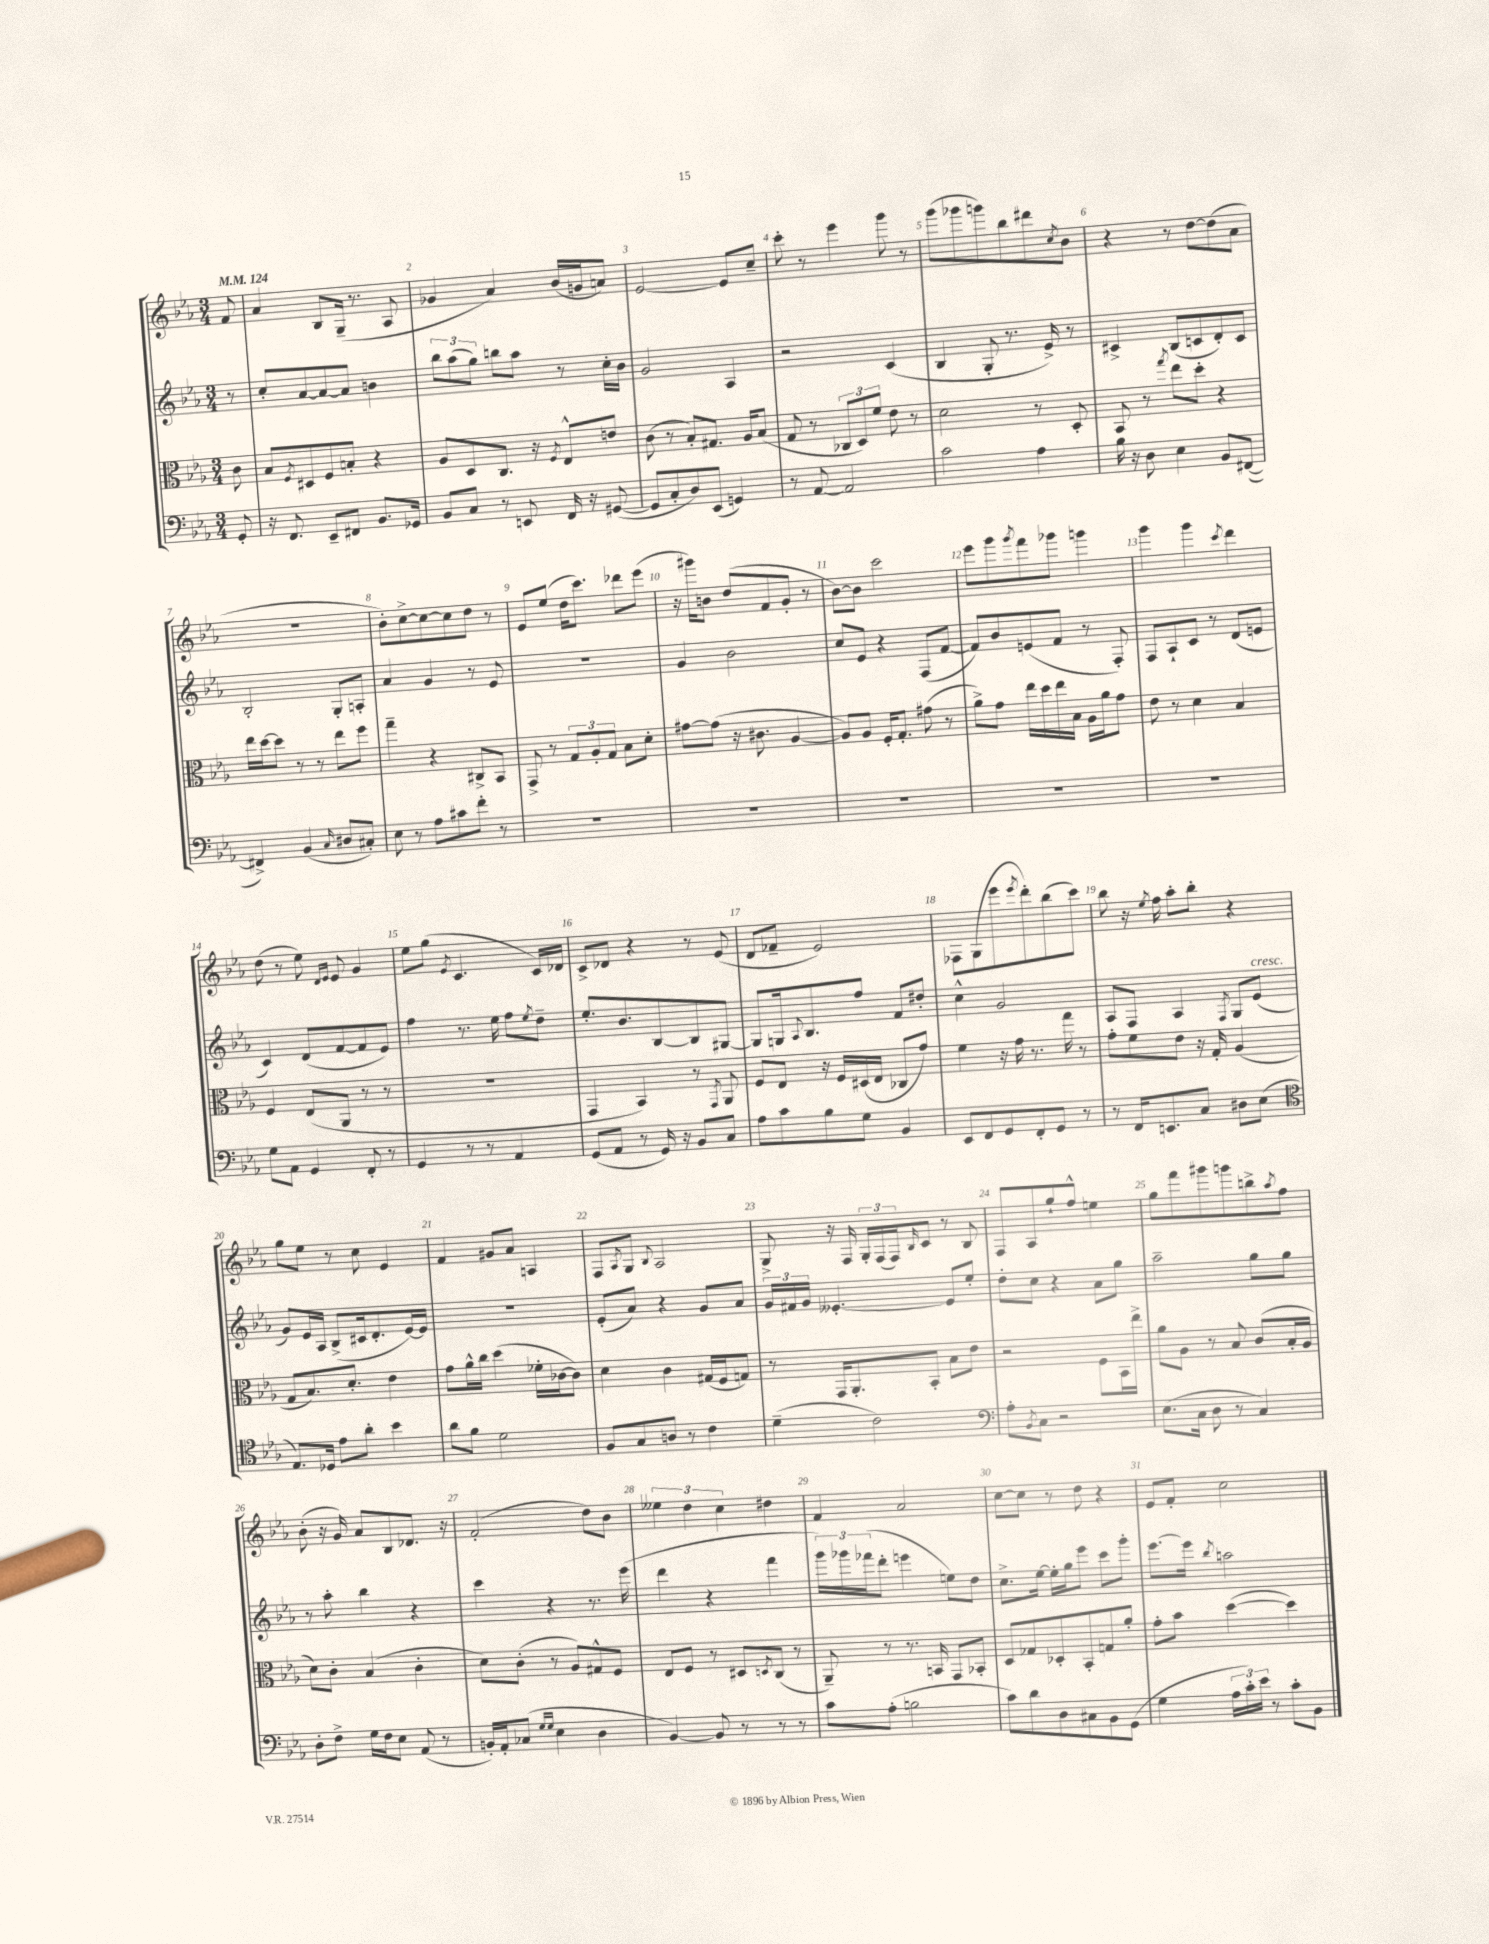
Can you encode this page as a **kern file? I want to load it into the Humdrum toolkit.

**kern	**kern	**kern	**kern
*staff4	*staff3	*staff2	*staff1
*clefF4	*clefC3	*clefG2	*clefG2
*k[b-e-a-]	*k[b-e-a-]	*k[b-e-a-]	*k[b-e-a-]
*M3/4	*M3/4	*M3/4	*M3/4
*MM124	*MM124	*MM124	*MM124
8GG'	8c	8r	8f
=	=	=	=
16r	8B-	8cc'	4a-
8.FF	.	.	.
.	8qF	.	.
.	8D#	[8a-	.
8EE-~	8F	8a-_	8B-
8FF#	8B'	8a-]	(16G~
.	.	.	8.r
8.BB-	4r	4b	.
.	.	.	8A-
16GG-	.	.	.
=	=	=	=
8BB-	8A-	12bb-	4g-
.	.	(12aa-	.
8C	8D	.	.
.	.	12gg)	.
8r	8.C	8bb	4a-)
8EE	.	8aa-	.
.	16r	.	.
.	8qF	.	.
16FF	8E-^^	8r	(16b-
16r	.	.	16g
([8GG#	8e	16cc'	8a)
.	.	16b-	.
=	=	=	=
8GG#]	(8c	2g	[2e-
8C'	8r	.	.
8D)	8B-')	.	.
(8EE-	8.G#	.	.
4GG)	.	4A-	8e-]
.	16A-	.	.
.	(8B-	.	8cc~
=	=	=	=
8r	8G	2r	8ccc'
[8AA-	8r	.	8r
2AA-]	12C-	.	4eee-
.	12D)	.	.
.	12f	.	.
.	8e-	(4c	8ggg
.	8r	.	8r
=	=	=	=
2c	2d	4B-	(8ggg
.	.	.	8ggg-
.	.	8G'	8ggg)
.	.	8.r	8bb-
4A-	8r	.	8ddd#
.	.	16e-^)	.
.	.	.	8qcc
.	8D'	8r	8b-
=	=	=	=
16B-	8BB-	4c#^	4r
16r	.	.	.
8D	8r	.	.
.	8qgg	.	.
4E-	8ee-	(8B-	8r
.	8dd'	8c	[8dd
8BB-	4r	8d')	(8dd]
([8FF#	.	8c	8a-
=	=	=	=
4FF#^])	16ee-	2B-'	2.r
.	[16dd	.	.
.	8dd]	.	.
(4BB-	8r	.	.
.	8r	.	.
16qqC	.	.	.
8D#	8ee-	8G'	.
8C#')	8ff	8A'	.
=	=	=	=
8E-	4gg~	4a-	8b-')
8r	.	.	[8cc^
8A-	4r	4g	8cc_
8c#	.	.	8cc]
8f'	8C#^	8r	8dd
8r	8BB-	8e-	8r
=	=	=	=
2.r	8GG^	2.r	8e-
.	8r	.	(8ee-
.	12G	.	16dd
.	.	.	8.ccc)
.	12A-'	.	.
.	12G	.	.
.	8B-	.	8ddd-
.	8d'	.	(8eee-
=	=	=	=
2.r	[8g#	4g	16r
.	.	.	16ggg#)
.	(8g#]	.	8b
.	16r	2b-	(8dd
.	8.c#	.	.
.	.	.	8f
.	[4A-	.	8g'
.	.	.	8r
=	=	=	=
2.r	8A-])	8cc	[8b-)
.	8A-	8e-	8b-]
.	16F'	4r	2ccc
.	8.G'	.	.
.	(8g#	(8F	.
.	8r	[8f	.
=	=	=	=
2.r	8a-^)	8f])	8eee-
.	8g	8b-	8ggg
.	.	.	8qggg
.	16ee-	(8e	8fff
.	16dd	.	.
.	16ee-	8f	8ggg-
.	16B-	.	.
.	16A-	8r	4ggg
.	16a-	.	.
.	8g	8F')	.
=	=	=	=
2.r	8e-	8F	4ggg
.	8r	8A-`	.
.	4d	8c	4ggg
.	.	8r	.
.	.	.	8qccc
.	4B-	(8d	4ddd
.	.	8e	.
=	=	=	=
8G	4F	4c)	(8dd
8AA-	.	.	8r
4GG	(8E-	(8d	8ee-)
.	.	.	16qqd
.	.	.	16qqe-
.	8AA-	[8f	8e-
8FF'	8r	8f]	4g
8r	8r	8e-)	.
=	=	=	=
4GG	2.r	4ff	8ee-
.	.	.	(8gg
.	.	.	8qe-
8r	.	8.r	4.c
8r	.	.	.
.	.	16ee-	.
4AA-	.	8ff	.
.	.	8qee-	.
.	.	8dd~	16c)
.	.	.	16d-
=	=	=	=
(8GG	4GG	8.ee-'	8c^
8AA-	.	.	8d-
.	.	8.b-	.
8r	4BB-)	.	4r
16GG)	.	[8B-	.
16r	.	.	.
8BB-	8r	8B-]	8r
.	8qGG	.	.
8C	8AA-	[8G#	(8e-
=	=	=	=
8A-	8F	8G#]	8d
8c	8E-	16G	8f-~
.	.	8qqA-	.
.	.	8.B-	.
8B-	16r	.	2e-)
.	16F	.	.
8G	(16D#	8ff	.
.	16E-	.	.
4BB-	8C-	8f	.
.	8g)	8dd#'	.
=	=	=	=
8EE-	4f	4cc^^	8F-
8FF	.	.	(8G
8GG	16r	2g	8eee-
.	16g	.	.
.	.	.	8qeee-
8FF'	8.r	.	8ddd')
8GG	.	.	(8bb-
.	16gg	.	.
8r	8r	.	8ccc)
=	=	=	=
8r	8g'	8A-	8bb-
16FF	8f	8F	16r
.	.	.	8qee-
8.EE	.	.	16ff
.	8e-	4A-	8aa-'
8C	16r	.	8bb-'
.	16G'	.	.
.	.	8qF	.
8D#	(4A-	8G	4r
(8E-	.	(8e-	.
=	=	=	=
*clefC4	*	*	*
8.E-)	8G	8g)	8gg
.	8.B-)	16e-	8ee-
16D-	.	16A-	.
8e-	.	(8B-^	8r
.	8.d'	.	.
8a-'	.	16c#	8cc
.	.	8.d'	.
4b-	4e-	.	4e-
.	.	[16e-)	.
.	.	16e-]	.
=	=	=	=
8a-	8g	2.r	4f
8f	16a-^^	.	.
.	16cc	.	.
2d	(4dd	.	8g#
.	.	.	8a-
.	16f-'	.	4A
.	[16c-	.	.
.	8c-])	.	.
=	=	=	=
8F	4d	(8e-'	8F
.	.	.	8qA-
8G	.	8a-)	8G
.	.	.	8qqB-
8A	4c	4r	2A-
8r	.	.	.
4c	(16G#	8g	.
.	16F	.	.
.	8G)	8a-	.
=	=	=	=
(4d~	8r	24g	8G^
.	.	24f#	.
.	.	24g	.
.	16GG	[4.e--'	16r
.	8.AA-'	.	16F
2c)	.	.	24G'
.	.	.	(24F
.	.	.	24F)
.	.	.	16qqB-
.	8BB-'	.	8c
.	8B-	8e--]	8r
.	8e-	8ee-'	8B-
=	=	=	=
*clefF4	*	*	*
8A-'	2r	8dd'	8F
8qBB-	.	.	.
8C	.	8cc	8A-
2r	.	4r	8gg`
.	.	.	8ff^^
.	8F	8a-	4ee
.	16BB-	8gg	.
.	16ee-^	.	.
=	=	=	=
(8.E-	8a-	2aa-~	8gg
.	8A-	.	8fff
16C	.	.	.
8D	8r	.	8ggg#
8r	8B-	.	8ggg
4C)	(8c	8gg	8bb^
.	.	.	8qaa-
.	16B-'	8gg	8ff
.	16A-	.	.
=	=	=	=
8D'	8d)	8r	(8b-'
8F^	8c'	8aa-'	16r
.	.	.	16g)
16G	(4B-	4bb-	8a-
16F	.	.	.
8E-	.	.	8B-
(8AA-	4c'	4r	8.d-
8r	.	.	.
.	.	.	16r
=	=	=	=
16BB')	8d)	4ccc	(2f'
16AA-'	.	.	.
(8C-	(8c'	.	.
16qqG	.	.	.
16qqG	.	.	.
4E-	8r	4r	.
.	8A-)	.	.
4D	8G#^^	8.r	8dd)
.	8F	.	8b-
.	.	(16eee-	.
=	=	=	=
[4BB-)	8E-	4ddd	6ee--
.	8F	.	.
.	.	.	6dd
8BB-]	8r	4r	.
.	.	.	6cc
8r	8D#	.	.
.	8qD	.	.
8r	(8C	4fff	4dd#
8r	8r	.	.
=	=	=	=
8c	8AA-~)	24ggg)	4f
.	.	24ggg-	.
.	.	(24fff-	.
(8A-'	8r	8ddd'	.
2B	8.r	4eee	2a-
.	16BB	.	.
.	8GG	8ee)	.
.	8BB-'	8dd	.
=	=	=	=
8c)	8D	8.cc^	[8cc
8d	8G-	.	8cc]
.	.	[16ee-	.
8D	8D-'	16ee-']	8r
.	.	16gg	.
8C#	8BB-'	8eee-	8dd
8BB-	8G	8ccc	4r
(8GG	8a-'	8ggg'	.
=	=	=	=
4G	8g'	[8.eee-	8e-
.	8b-	.	8f'
.	.	16eee-]	.
.	.	8qbb-	.
24A-	([4dd	2aa	2cc
24c')	.	.	.
24e-	.	.	.
8r	.	.	.
8c'	4dd])	.	.
8BB-	.	.	.
==	==	==	==
*-	*-	*-	*-
